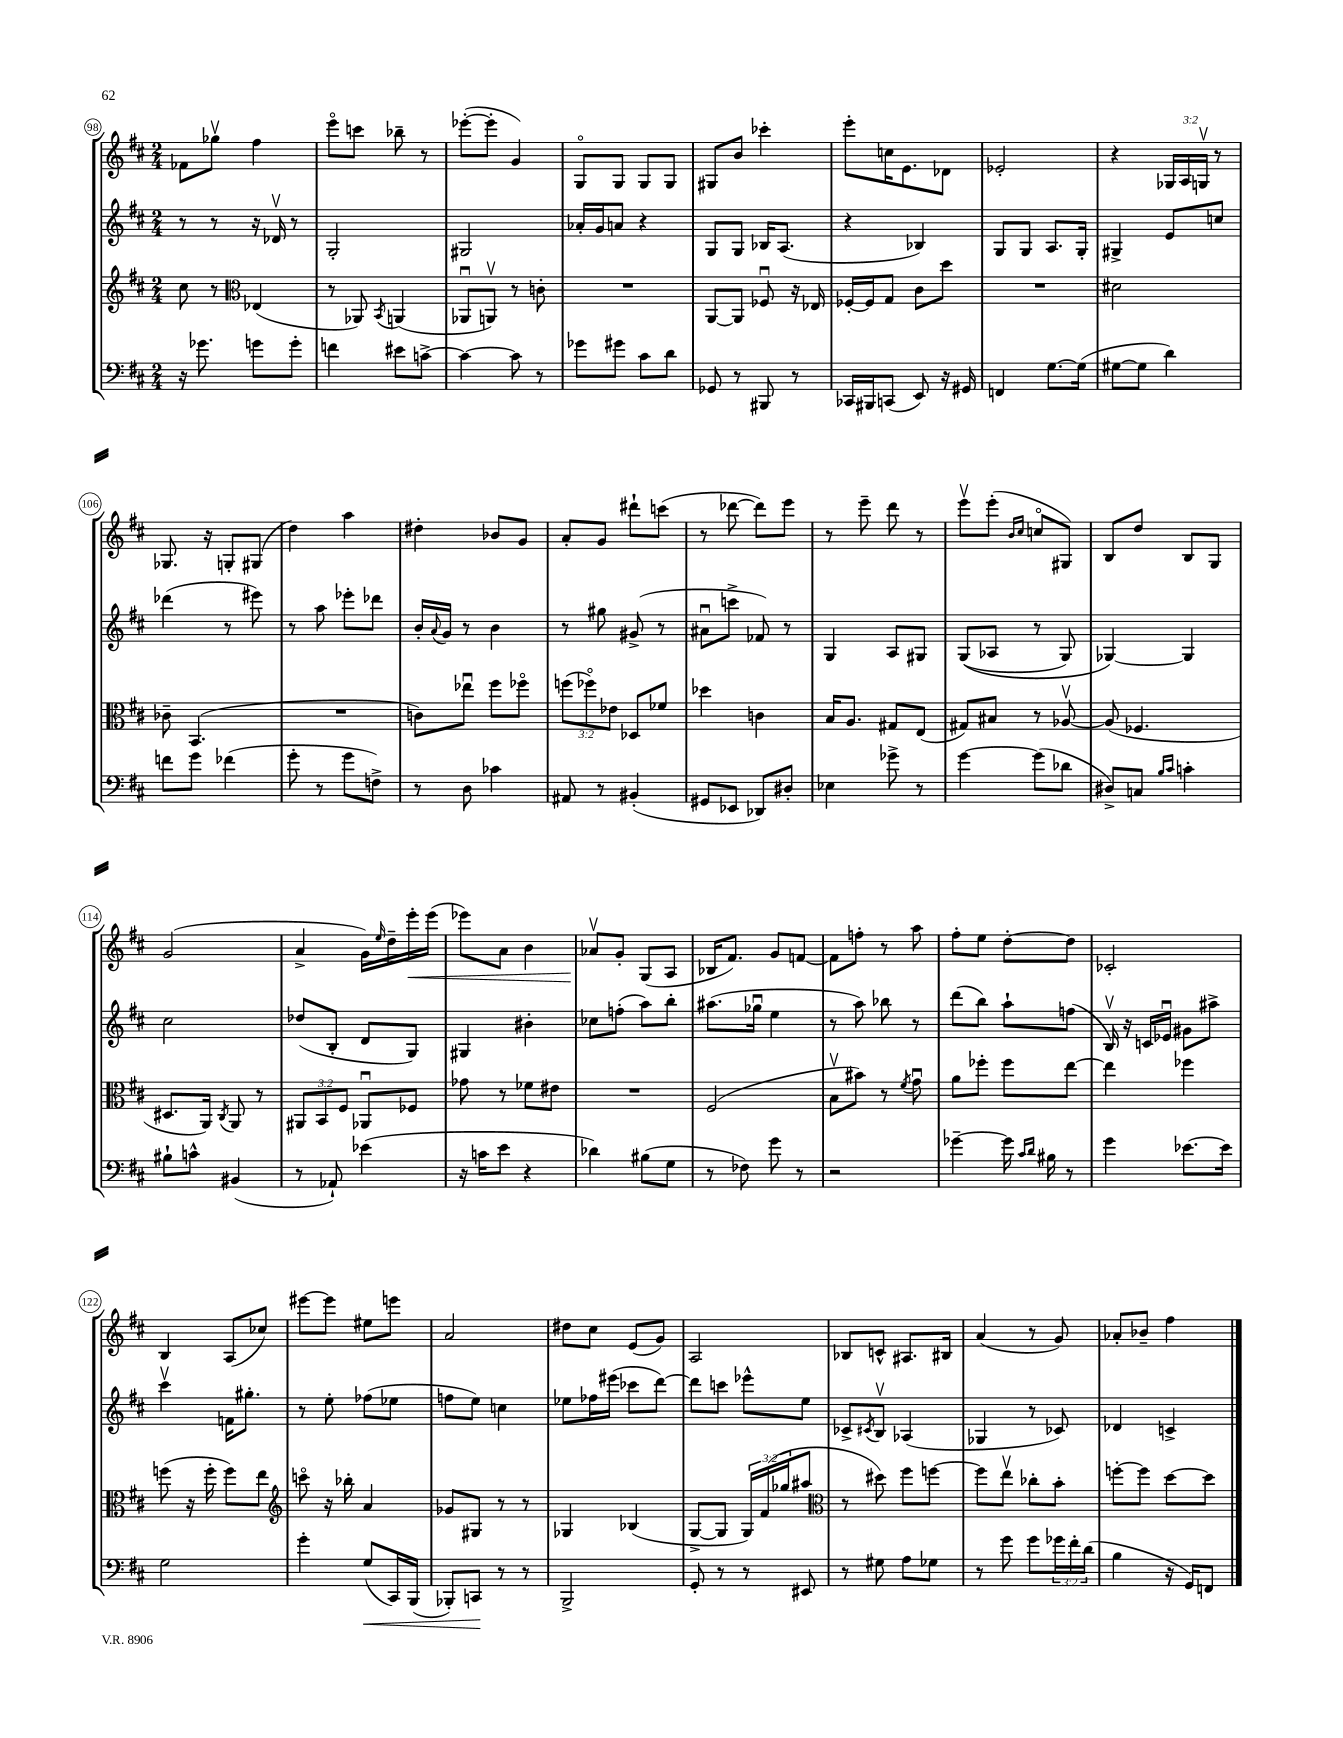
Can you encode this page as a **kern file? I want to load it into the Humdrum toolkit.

**kern	**dynam	**kern	**kern	**kern	**dynam
*part4	*part4	*part3	*part2	*part1	*part1
*staff4	*staff4	*staff3	*staff2	*staff1	*staff1
*clefF4	*	*clefG2	*clefG2	*clefG2	*
*k[f#c#]	*	*k[f#c#]	*k[f#c#]	*k[f#c#]	*
*M2/4	*	*M2/4	*M2/4	*M2/4	*
=98	=98	=98	=98	=98	=98
16r	.	8cc#\	8r	8f-X\L	.
8.g-X\	.	.	.	.	.
.	.	8r	8r	8gg-Xv\J	.
*	*	*clefC3	*	*	*
8gn\L	.	(4E-X/	16r	4ff#\	.
.	.	.	16d-Xv/	.	.
8g'\J	.	.	8r	.	.
=99	=99	=99	=99	=99	=99
4fn\	.	8r	2G'/	8eee\L	.
.	.	8AA-X/)	.	8cccn\J	.
.	.	8qBB/	.	.	.
8e#X\L	.	(4AAn/	.	8bb-X~\	.
[8cn^\J	.	.	.	8r	.
=100	=100	=100	=100	=100	=100
4c\_	.	8AA-Xu/L	2G#X/	([8eee-X'\L	.
.	.	8AAnv/J)	.	8eee-'\J]	.
8c\]	.	8r	.	4g/)	.
8r	.	8cn'\	.	.	.
=101	=101	=101	=101	=101	=101
8g-X\L	.	2r	16a-X'/LL	8G/L	.
.	.	.	16g/J	.	.
8g#X\J	.	.	8an/J	8G/J	.
8c#\L	.	.	4r	8G/L	.
8d\J	.	.	.	8G/J	.
=102	=102	=102	=102	=102	=102
8GG-X/	.	[8AA/L	8G/L	8G#X/L	.
8r	.	8AA/J]	8G/J	8b/J	.
8BBB#X/	.	8F-Xu/	16B-X/KL	4ccc-X'\	.
.	.	.	(8.A/J	.	.
8r	.	16r	.	.	.
.	.	16E-X/	.	.	.
=103	=103	=103	=103	=103	=103
16CC-X/LL	.	[16F-X'/LL	4r	8eee'\L	.
16BBB#X/J	.	16F-/J]	.	.	.
(8CCn/J	.	8G/J	.	16ccn\K	.
.	.	.	.	8.e\	.
8EE/)	.	8c#\L	4B-X/)	.	.
16r	.	8dd\J	.	8d-X\J	.
16GG#X/	.	.	.	.	.
=104	=104	=104	=104	=104	=104
4FFn/	.	2r	8G/L	2e-X'/	.
.	.	.	8G/J	.	.
[8.G\L	.	.	8.A/L	.	.
(16G\Jk]	.	.	16G'/Jk	.	.
=105	=105	=105	=105	=105	=105
[8G#X\L	.	2d#X\	4G#X^/	4r	.
8G#\J]	.	.	.	.	.
4d\)	.	.	8e/L	24G-X/LL	.
.	.	.	.	24A/	.
.	.	.	.	24Gnv/JJ	.
.	.	.	8ccn/J	8r	.
!!LO:LB:g=z
=106	=106	=106	=106	=106	=106
8fn\L	.	8c-X~\	(4ddd-X\	8.G-X/	.
8g\J	.	(4.BB/	.	.	.
.	.	.	.	16r	.
(4f-X\	.	.	8r	8Gn'/L	.
.	.	.	8eee#X\)	(8G#X/J	.
=107	=107	=107	=107	=107	=107
8g'\	.	2r	8r	4dd\)	.
8r	.	.	8aa\	.	.
8g\L	.	.	8eee-X'\L	4aa\	.
8Fn^\J)	.	.	8ddd-X\J	.	.
=108	=108	=108	=108	=108	=108
8r	.	8cn\L)	16b'/LL	4dd#X'\	.
.	.	.	8qqa/	.	.
.	.	.	16g/JJ	.	.
8D\	.	8ee-Xu\J	8r	.	.
4c-X\	.	8ff#\L	4b\	8b-X/L	.
.	.	8ff-X\J	.	8g/J	.
=109	=109	=109	=109	=109	=109
8AA#X/	.	(12ffn\L	8r	8a'/L	.
.	.	12ff-X\)	.	.	.
8r	.	.	8gg#X\	8g/J	.
.	.	12e-X\J	.	.	.
(4BB#X'/	.	8D-X/L	(8g#X^/	8ddd#X`\L	.
.	.	8f-X/J	8r	(8cccn\J	.
=110	=110	=110	=110	=110	=110
8GG#X/L	.	4dd-X\	8a#Xu\L	8r	.
8EE-X/J	.	.	8cccn^\J	[8ddd-X\	.
8DD-X/L)	.	4cn\	8f-X/)	8ddd-\L])	.
8D#X'/J	.	.	8r	8eee\J	.
=111	=111	=111	=111	=111	=111
4E-X\	.	16B/KL	4G/	8r	.
.	.	8.A/J	.	.	.
.	.	.	.	8eee~\	.
8g-X^\	.	8G#X/L	8A/L	8ddd\	.
8r	.	(8E/J	8G#X/J	8r	.
=112	=112	=112	=112	=112	=112
[4g\	.	8G#X/L)	((8G/L	8eeev\L	.
.	.	8B#X/J	8A-X/J	(8eee'\J	.
.	.	.	.	16qqb/LL	.
.	.	.	.	16qqcc#/JJ	.
(8g\L]	.	8r	8r	8ccn/L	.
8d-X\J	.	[8A-Xv/	8G/)	8G#X/J)	.
=113	=113	=113	=113	=113	=113
8D#X^/L)	.	(8A-/]	[4G-X/)	8B/L	.
8Cn/J	.	4.F-X/	.	8dd/J	.
16qqB/LL	.	.	.	.	.
16qqc#/JJ	.	.	.	.	.
4cn'\	.	.	4G-/]	8B/L	.
.	.	.	.	8G/J	.
!!LO:LB:g=z
=114	=114	=114	=114	=114	=114
8B#X`\L	.	8.D#X/L	2cc#\	(2g/	.
8cn^^\J	.	.	.	.	.
.	.	16AA/Jk)	.	.	.
.	.	8qC#/	.	.	.
(4BB#X/	.	8AA/	.	.	.
.	.	8r	.	.	.
=115	=115	=115	=115	=115	=115
8r	.	12AA#X/L	(8dd-X/L	4a^/	.
.	.	12BB/	.	.	.
8AA-X`/)	.	.	8B'/J	.	.
.	.	12F#/J	.	.	.
(4e-X\	.	8AA-Xu/L	8d/L	16g\LL)	.
.	.	.	.	16qqee/	.
.	.	.	.	16dd~\	.
!	!	!	!	!	!LO:HP:b
.	.	8F-X/J	8G/J)	16eee'\	<
.	.	.	.	(16eee\JJ	.
=116	=116	=116	=116	=116	=116
16r	.	8g-X\	4G#X/	8eee-X\L)	.
16cn\KL	.	.	.	.	.
8e\J	.	8r	.	8a\J	.
4r	.	8f-X\L	4b#X'\	4b\	.
.	.	8e#X\J	.	.	.
=117	=117	=117	=117	=117	=117
4d-X\)	.	2r	8cc-X\L	8a-Xv/L	.
.	.	.	(8ffn'\J	8g'/J	[
(8B#X\L	.	.	8aa\L)	(8G/L	.
8G\J	.	.	8bb'\J	8A/J	.
=118	=118	=118	=118	=118	=118
8r	.	(2F#/	(8.aa#X\L	16B-X/KL	.
.	.	.	.	8.f#/J)	.
8F-X\)	.	.	.	.	.
.	.	.	16gg-Xu\Jk	.	.
8g\	.	.	4ee\	8g/L	.
8r	.	.	.	[8fn/J	.
=119	=119	=119	=119	=119	=119
2r	.	8Bv\L	8r	8f\L]	.
.	.	8b#X\J)	8aa\)	8ffn'\J	.
.	.	8r	8bb-X\	8r	.
.	.	8qf#/	.	.	.
.	.	8gu\	8r	8aa\	.
=120	=120	=120	=120	=120	=120
[4g-X~\	.	8a\L	(8ddd\L	8ff#'\L	.
.	.	8ff-X'\J	8bb\J)	8ee\J	.
16g-\]	.	8ff-\L	8aa`\L	[8dd'\L	.
16qqc#/LL	.	.	.	.	.
16qqd/JJ	.	.	.	.	.
16B#X\	.	.	.	.	.
8r	.	[8ee\J	(8ffn\J	8dd\J]	.
=121	=121	=121	=121	=121	=121
4g\	.	4ee\]	16Bv/)	2c-X'/	.
.	.	.	16r	.	.
.	.	.	16cn/LL	.	.
.	.	.	16e-Xu/JJ	.	.
[8.e-X\L	.	4ff-X\	8g#X\L	.	.
.	.	.	8aa#X^\J	.	.
16e-\Jk]	.	.	.	.	.
!!LO:LB:g=z
=122	=122	=122	=122	=122	=122
2G\	.	(8ffn\	4ccc#v\	4B/	.
.	.	16r	.	.	.
.	.	16ff'\	.	.	.
.	.	8ff\L)	16fn\KL	(8A/L	.
.	.	.	8.gg#X'\J	.	.
.	.	8ee\J	.	8cc-X/J)	.
=123	=123	=123	=123	=123	=123
*	*	*clefG2	*	*	*
4g'\	.	8cccn\	8r	[8eee#X\L	.
.	.	16r	8ee'\	8eee#\J]	.
.	.	16bb-X'\	.	.	.
!	!LO:HP:b	!	!	!	!
(8G/L	<	4a/	(8ff-X\L	8ee#X\L	.
16CC#/L)	.	.	8ee-X\J	8eeen\J	.
(16BBB/JJ	.	.	.	.	.
=124	=124	=124	=124	=124	=124
8BBB-X'/L)	.	8g-X/L	8ffn\L	2a/	.
8CCn/J	.	8G#X/J	8ee\J)	.	.
8r	[	8r	4ccn\	.	.
8r	.	8r	.	.	.
=125	=125	=125	=125	=125	=125
2BBB^/	.	4G-X/	8ee-X\L	8dd#X\L	.
.	.	.	16ff-X\L	8cc#\J	.
.	.	.	(16eee#X\JJ	.	.
.	.	(4B-X/	8ccc-X\L	(8e/L	.
.	.	.	[8ddd\J)	8g/J)	.
=126	=126	=126	=126	=126	=126
8GG'/	.	[8G^/L	8ddd\L]	2A/	.
8r	.	8G/J]	8cccn\J	.	.
8r	.	24G/LL)	8eee-X^^\L	.	.
.	.	(24f#/	.	.	.
.	.	24gg-X/J	.	.	.
8EE#X/	.	8aa#X/J	8ee\J	.	.
=127	=127	=127	=127	=127	=127
*	*	*clefC3	*	*	*
8r	.	8r	8c-X^/L	8B-X/L	.
.	.	.	8qc#X/	.	.
8G#X\	.	8dd#X\)	8Bv/J	8cn^^/J	.
8A\L	.	8ff#\L	(4A-X/	8.A#X/L	.
8G-X\J	.	[8ffn\J	.	.	.
.	.	.	.	16B#X/Jk	.
=128	=128	=128	=128	=128	=128
8r	.	8ff\L]	4G-X/	(4a/	.
8g\	.	8eev\J	.	.	.
8g\L	.	8cc-X'\L	8r	8r	.
24g-X\L	.	8b'\J	8c-X/)	8g/)	.
24f#'\	.	.	.	.	.
(24d\JJ	.	.	.	.	.
=129	=129	=129	=129	=129	=129
4B\	.	[8ffn'\L	4d-X/	8a-X'/L	.
.	.	8ff\J]	.	8b-X~/J	.
16r	.	[8dd\L	4cn^/	4ff#\	.
16GG/KL)	.	.	.	.	.
8FFn/J	.	8dd\J]	.	.	.
==	==	==	==	==	==
*-	*-	*-	*-	*-	*-
